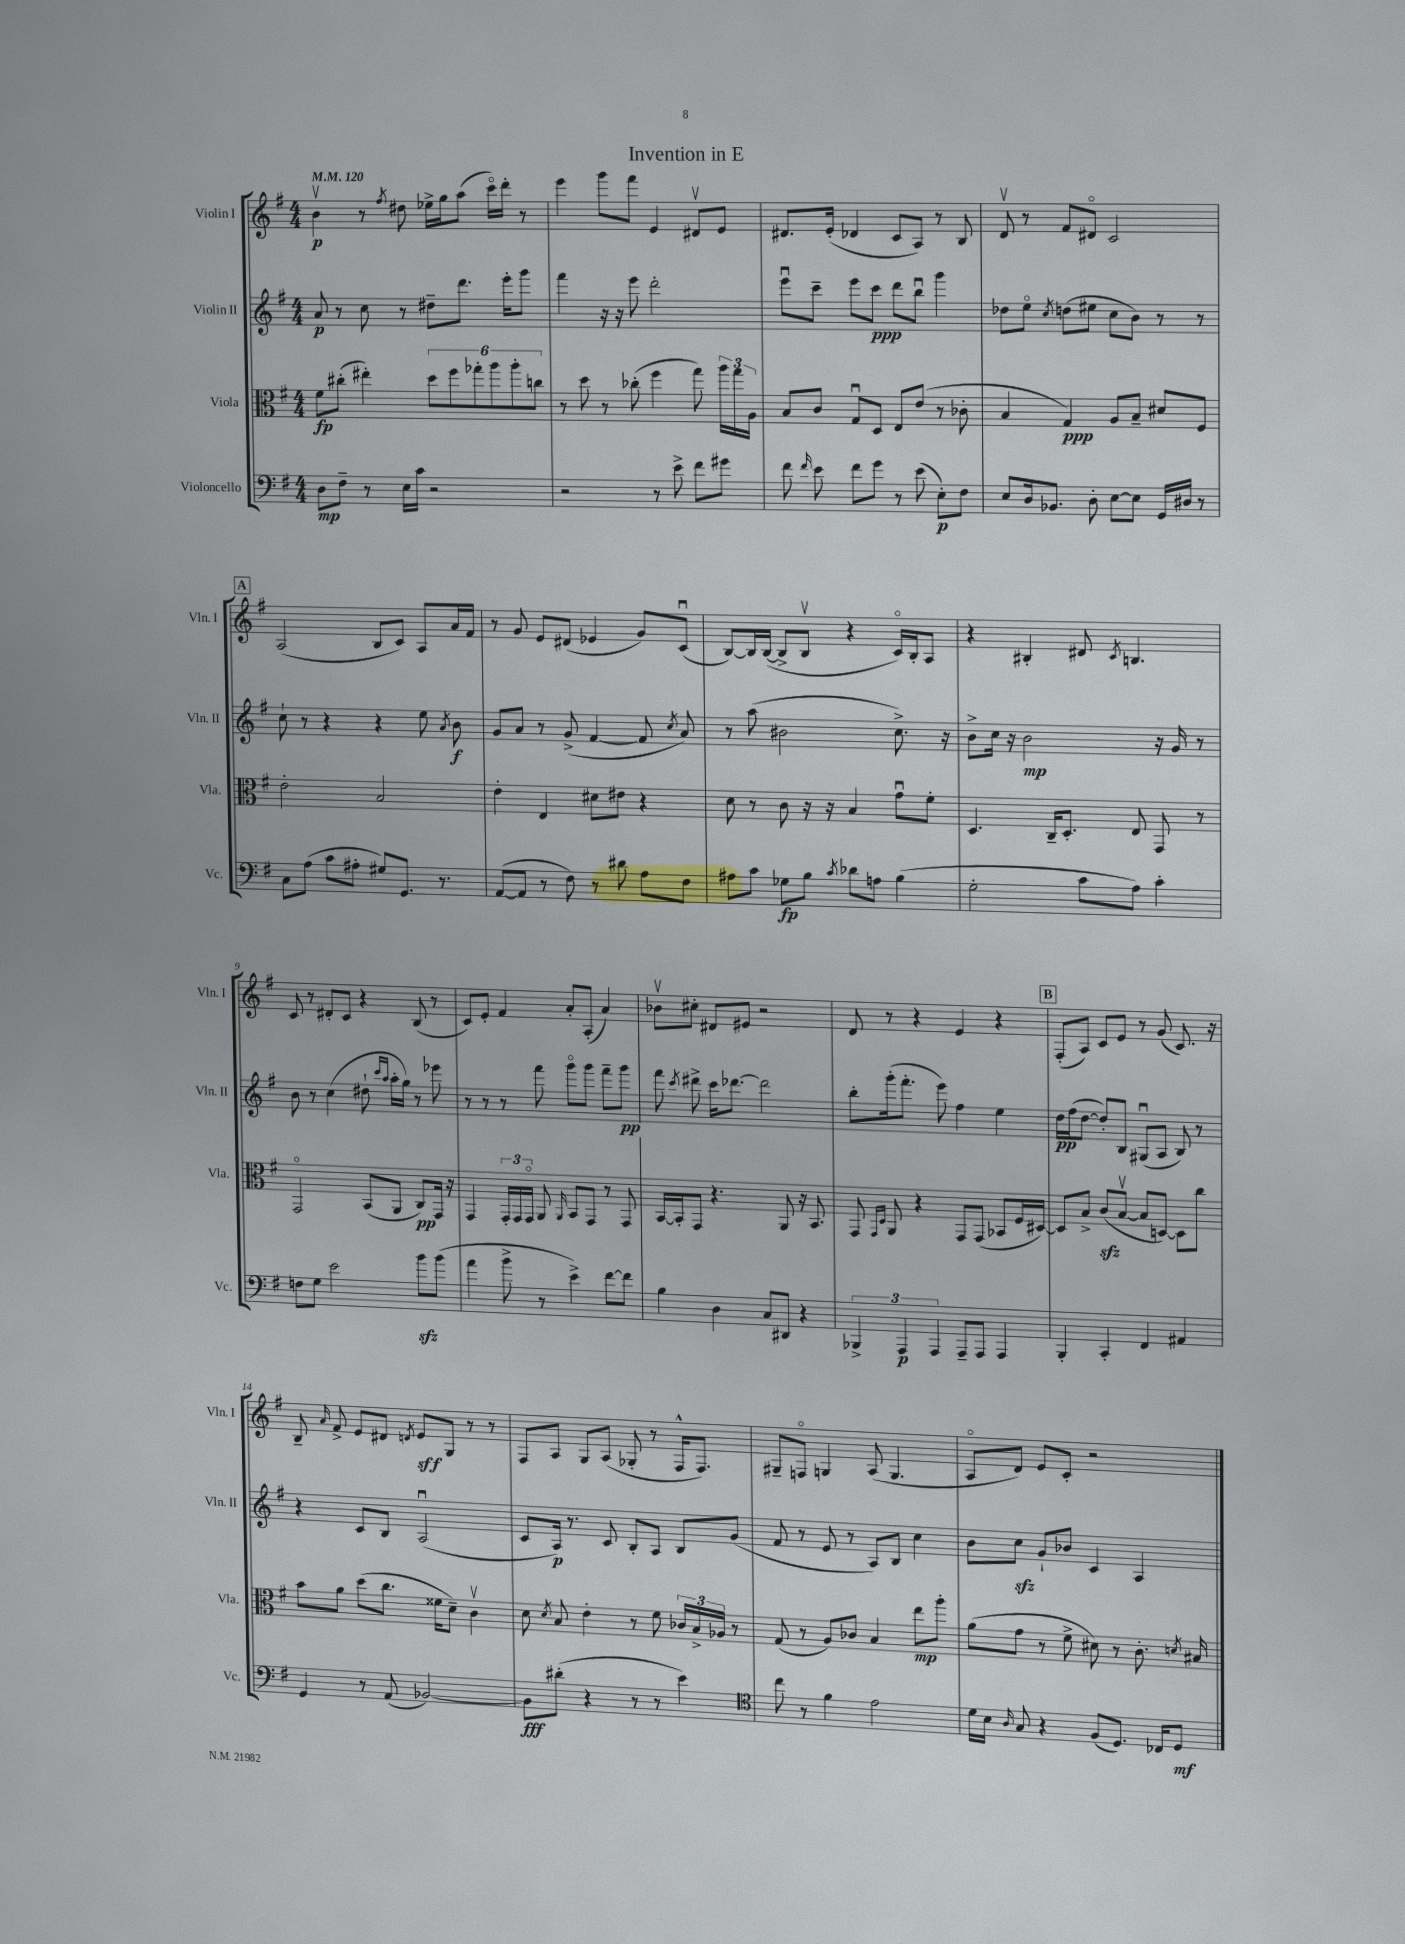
\header { title = "Invention in E" }
<<
\new StaffGroup <<
\new Staff = "s0" \with { instrumentName = "Violin I" shortInstrumentName = "Vln. I" } {
    \clef treble \key g \major \numericTimeSignature \time 4/4 \tempo 4 = 120
    \autoBeamOff b'4\upbow\p r8 \acciaccatura { fis''8 } dis''8 ees''16[-> g''16 a''8]( c'''16[\flageolet) d'''16]-. r8 |
    e'''4 g'''8[ fis'''8] e'4 dis'8[\upbow e'8] |
    dis'8.[ e'16]-.( des'4 c'8[ a8]) r8 b8 |
    d'8\upbow r8 fis'8[ dis'8]\flageolet c'2 |
    \mark \markup { \box "A" } a2( b8[ c'8]) a8[ a'16 fis'16] |
    r8 g'8 e'8[ dis'8]( ees'4 g'8[) c'8]\downbow( |
    b8[~) b16 b16]~( b8[-> b8]\upbow r4 c'16[\flageolet) b16-. a8] |
    r4 bis4-. dis'8 \acciaccatura { c'8 } b4. |
    c'8 r8 dis'8[-. c'8] r4 b8( r8 |
    c'8[) e'8]-. fis'4 a'8[-. a8]-.( a'4) |
    bes'8[\upbow cis''8]-. dis'8[ eis'8] r2 |
    d'8 r8 r4 e'4 r4 |
    \mark \markup { \box "B" } fis8[-.( a8]) c'8[ e'8] r8 g'8( c'8.) r16 |
    b8-- \grace { a'16 } fis'8-> e'8[ dis'8] \acciaccatura { d'8 } e'8[\sff g8] r8 r8 |
    fis8[ a8] g8[ a8]( ges8-. r8 fis16[-^ fis8.]) |
    gis8[-- f8]\flageolet g4 a8( g4. |
    a8[\flageolet d'8]) e'8[ c'8]-. r2 \bar "|." |
}
\new Staff = "s1" \with { instrumentName = "Violin II" shortInstrumentName = "Vln. II" } {
    \clef treble \key g \major \numericTimeSignature \time 4/4
    \autoBeamOff a'8\p r8 c''8 r8 dis''8[-- d'''8.] e'''16[-. g'''8] |
    fis'''4 r16 r16 e'''8 d'''2-. |
    e'''8[\downbow c'''8]-- e'''8[ c'''8]\ppp d'''8[ b''8]\downbow g'''4 |
    des''8[ e''8]\flageolet \acciaccatura { c''8 } d''8[( eis''8] c''8[ b'8]) r8 r8 |
    \mark \markup { \box "A" } c''8-! r8 r4 r4 e''8 \acciaccatura { a'8 } b'8\f |
    g'8[ a'8] r8 g'8->( fis'4~ fis'8 \acciaccatura { c''8 } a'8) |
    r8 a''8( bis'2 c''8.->) r16 |
    b'8[-> c''16] r16 b'2\mp r16 g'16 r8 |
    b'8 r8 c''4( dis''8-! \grace { c'''16[ a''16] } a''16[-. g''16]) r8 ees'''8 |
    r8 r8 r8 fis'''8 g'''8[\flageolet g'''8] fis'''8[-- g'''8]\pp |
    fis'''8 \acciaccatura { c'''8 } dis'''8-> c'''16[ des'''8.]~ des'''2 |
    b''8[-. g'''16-.( fis'''8.]-. e'''8) fis''4 e''4 |
    \mark \markup { \box "B" } d''16[\pp fis''16( d''8]~ d''8[-.) b8] gis8[\downbow( a8] b8) r8 |
    r4 c'8[ b8] a2\downbow( |
    c'8[ a16]\p) r8. c'8 b8[-. a8] b8[ g'8]( |
    fis'8 r8 e'8 r8 a8[) b8] c''4 |
    b'8[ c''8]\sfz g'8[-! bes'8] c'4 a4 \bar "|." |
}
\new Staff = "s2" \with { instrumentName = "Viola" shortInstrumentName = "Vla." } {
    \clef alto \key g \major \numericTimeSignature \time 4/4
    \autoBeamOff fis'8[\fp cis''8]-.( eis''4-.) \tuplet 6/4 { d''8[ fis''8 ges''8-. a''8 a''8-. c''8] } |
    r8 d''8 r8 ces''8-.( fis''4 g''8) \tuplet 3/2 { a''16[ g''16 a16] } |
    b8[ c'8] g8[\downbow d8] e8[ e'8]( r8 ces'8-. |
    b4 g4\ppp) a8[ b8]-- dis'8[ fis8] |
    \mark \markup { \box "A" } e'2-. b2 |
    e'4-. e4 dis'8[ eis'8] r4 |
    d'8 r8 c'8 r16 r16 b4 g'8[\downbow fis'8]-. |
    d4. c16[-- d8.]-. e8 g,8 r8 |
    g,2\flageolet b,8[( a,8] c8[\pp) g,16] r16 |
    g,4 \tuplet 3/2 { g,16[-. g,16 g,16]\flageolet } a,8 \grace { a,16 } b,8[ g,8] r8 g,8 |
    b,16[~ b,16-. g,8] r4. a,8 r16 b,8. |
    g,8 \grace { g,16[ d16] } a,8 r4 g,8[ g,8]( bes,8[ fis16 dis16]~) |
    \mark \markup { \box "B" } dis8[ b8]-> c'8[\sfz( b8]~\upbow b8[ d8]~) d8[ c''8] |
    b'8[ a'8] d''8[( c''8.] fisis'16[ d'8]--) c'4\upbow |
    d'8 \acciaccatura { d'8 } b8 e'4-. r8 fis'8 \tuplet 3/2 { ces'16[ b16-> aes16] } r8 |
    g8( r8 a8[) ces'8] b4 e''8[\mp a''8]-. |
    a'8[( g'8] r8 fis'8-> dis'8) r8 c'8.-. \acciaccatura { d'8 } bis16 \bar "|." |
}
\new Staff = "s3" \with { instrumentName = "Violoncello" shortInstrumentName = "Vc." } {
    \clef bass \key g \major \numericTimeSignature \time 4/4
    \autoBeamOff d8[\mp fis8]-- r8 e16[ c'16] r2 |
    r2 r8 e'8-> fis'8[ gis'8] |
    fis'8 \grace { fis'16 } e'8 fis'8[ g'8] r8 e'8( e8[-.\p) fis8] |
    e8[ d16 bes,8.] d8-. e8[~ e8] g,16[ dis16] r8 |
    \mark \markup { \box "A" } c8[ a8]( c'8[ ais8]-. gis8[) g,8.] r8. |
    a,8[~( a,8] r8 fis8) r8 dis'8 a8[ fis8] |
    ais8[ c'8] ges8[\fp b8] \acciaccatura { c'8 } des'8[ a8] b4( |
    g2-. c'8[ a8]) c'4-. |
    f8[ g8] e'2 b'8[\sfz b'8]( |
    a'4 b'8-> r8 e'4->) fis'8[~ fis'8] |
    b4 d4 c8[ dis,8] r4 |
    \tuplet 3/2 { bes,,4-> a,,4\p a,,4 } a,,8[-- a,,8] a,,4 |
    \mark \markup { \box "B" } b,,4-. c,4-. fis,4 ais,4 |
    g,4 r8 a,8( bes,2~) |
    bes,8[\fff dis'8]-.( r4 r8 r8 e'4) |
    \clef tenor c''8 r8 fis'4 e'2 |
    d'16[ b16] \grace { a16 } g8 r4 fis8[( d8.]) ces16[ d8]\mf \bar "|." |
}
>>
>>
